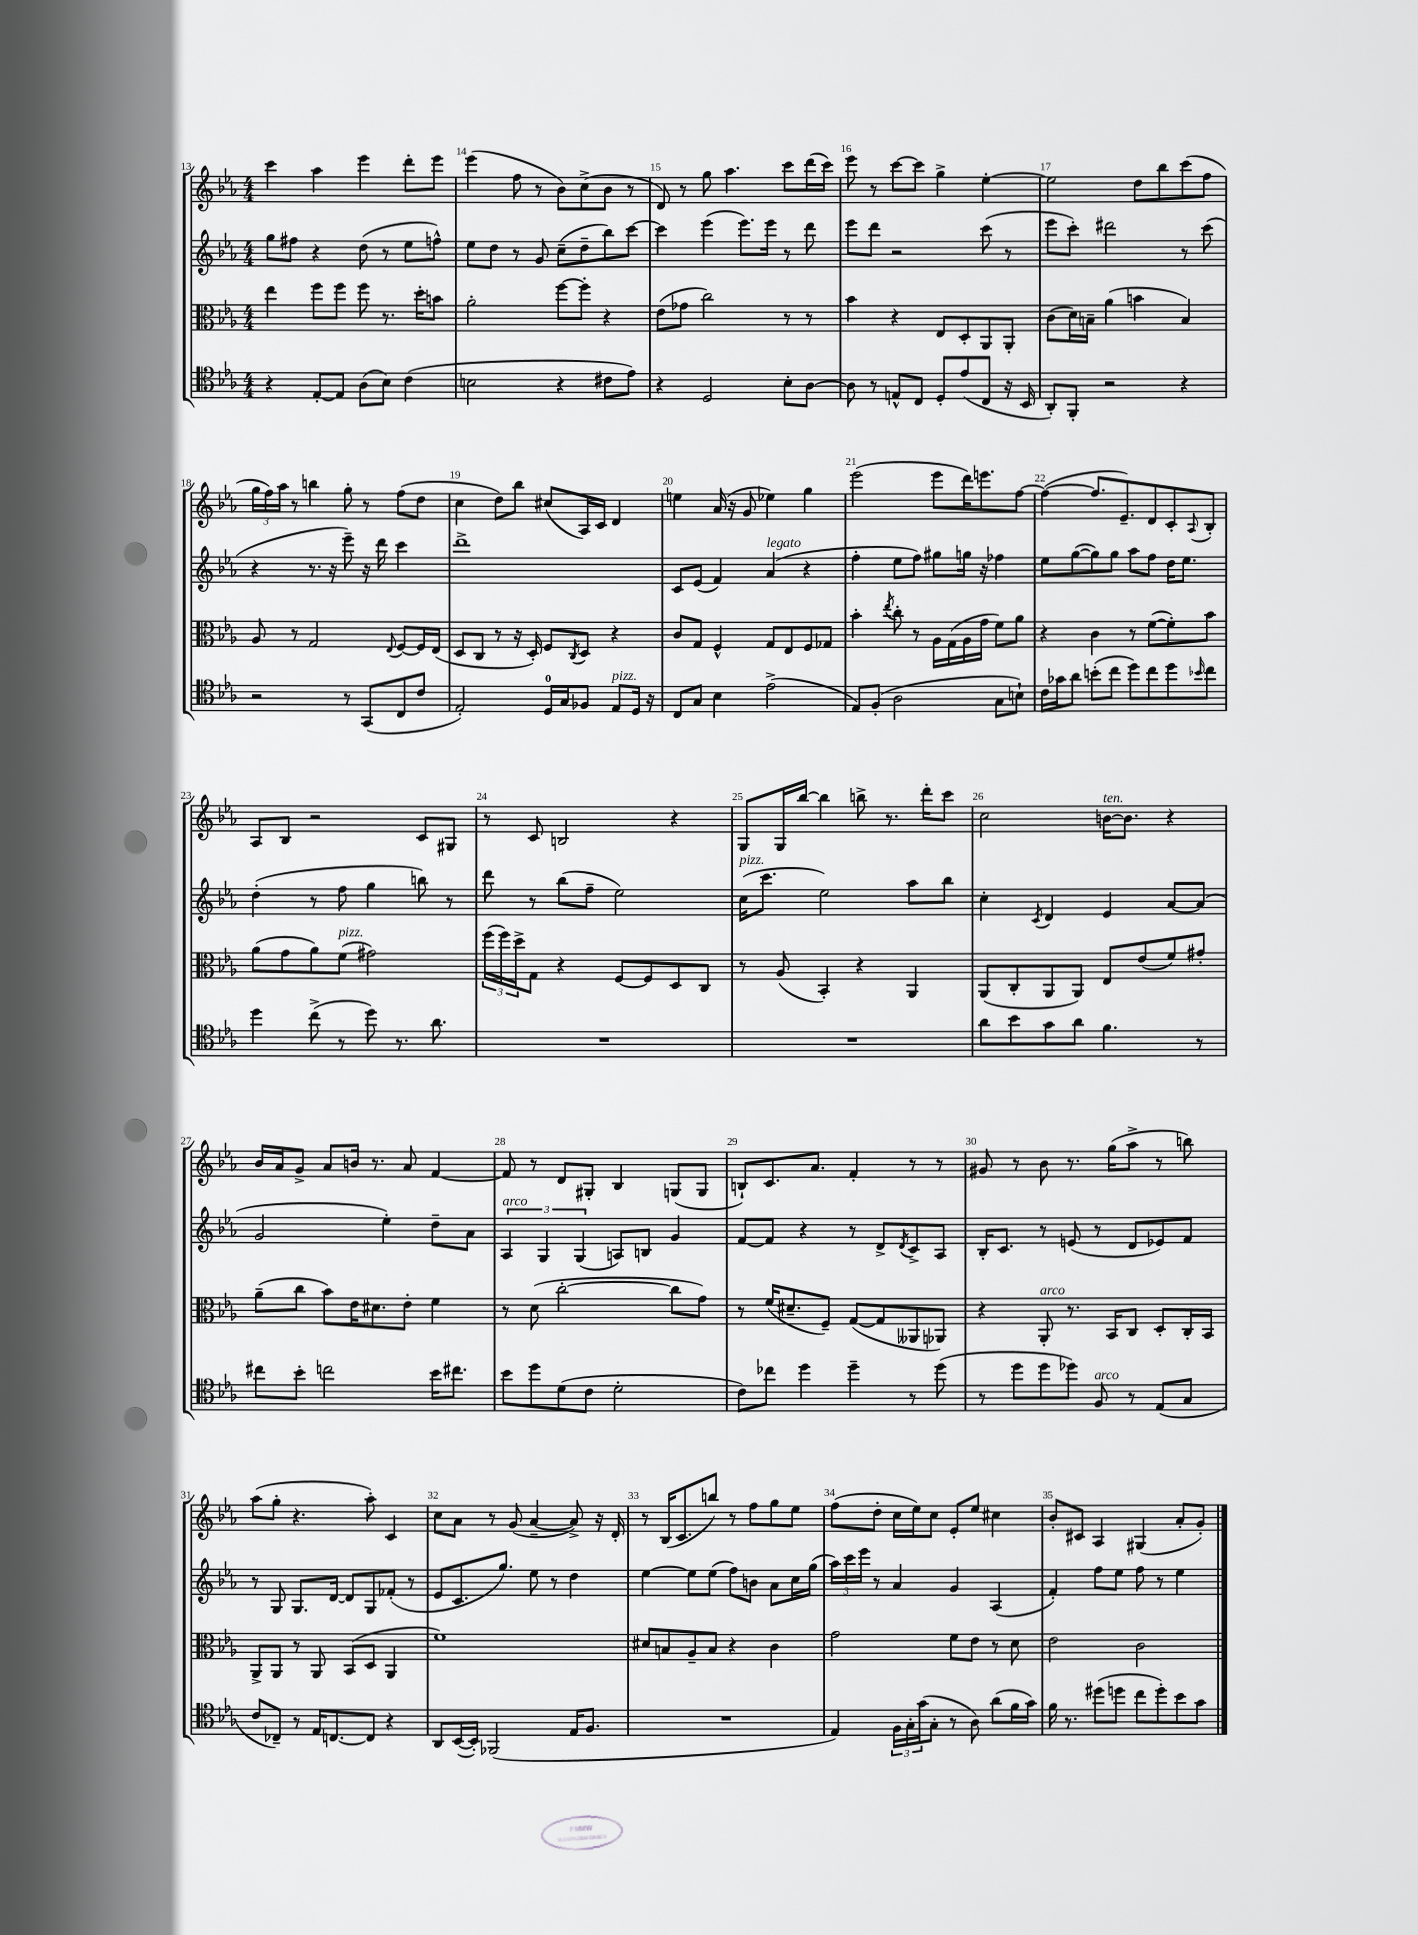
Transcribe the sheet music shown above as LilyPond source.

<<
\new StaffGroup <<
\new Staff = "s0" {
    \clef treble \key ees \major \numericTimeSignature \time 4/4
    c'''4 aes''4 ees'''4 d'''8-. ees'''8 |
    ees'''4( f''8 r8 bes'8) c''8->( bes'8 r8 |
    d'8) r8 g''8 aes''4. c'''8 d'''16( c'''16) |
    ees'''8 r8 c'''8~ c'''8 g''4-> ees''4~-. |
    ees''2 d''8 bes''8 c'''8( f''8 |
    \tuplet 3/2 { g''16 f''16) aes''16 } r8 b''4 g''8-. r8 f''8( d''8 |
    c''4 d''8) bes''8 cis''8( aes16) c'16 d'4 |
    e''4 aes'16( r16 g'8 ees''4) g''4 |
    ees'''2( ees'''8 d'''16) e'''8. f''8~ |
    f''4~( f''8. ees'8.--) d'8 c'8-. \appoggiatura { aes8 } bes8-. |
    aes8 bes8 r2 c'8 gis8 |
    r8 c'8 b2 r4 |
    g8 g16 bes''16~ bes''4 b''8-> r8. d'''16-. c'''8 |
    c''2 b'16~^\markup { \italic "ten." } b'8. r4 |
    bes'16 aes'16 g'8-> aes'8 b'16 r8. aes'8 f'4~ |
    f'8 r8 d'8 gis8-. bes4 g8( g8 |
    b8-!) c'8. aes'8. f'4-. r8 r8 |
    gis'8 r8 bes'8 r8. g''16( aes''8-> r8 b''8) |
    aes''8( g''8-. r4. aes''8-.) c'4 |
    c''8 aes'8 r8 g'8( aes'4~-- aes'8->) r16 d'16-. |
    r8 bes16( c'8. b''8) r8 f''8 g''8 ees''8 |
    f''8( d''8-. c''16 ees''16) c''8 ees'8-. ees''8 cis''4 |
    bes'8-. cis'8 aes4 gis4( aes'8-. g'8-.) \bar "|." |
}
\new Staff = "s1" {
    \clef treble \key ees \major \numericTimeSignature \time 4/4
    g''8 fis''8 r4 d''8( r8 ees''8 f''8-^) |
    ees''8 d''8 r8 g'8 c''8--( d''8-- bes''8) c'''8~ |
    c'''4 ees'''4( ees'''8.) ees'''16 r8 d'''8 |
    ees'''8 d'''8 r2 c'''8( r8 |
    ees'''8 c'''8-.) dis'''2 r8 c'''8( |
    r4 r8. r16 ees'''8--) r16 d'''16 c'''4 |
    d'''1-> |
    c'8 ees'8( f'4) aes'4^\markup { \italic "legato" }( r4 |
    f''4-. ees''8 f''8) gis''8 g''16 r16 fes''4 |
    ees''8 g''8~( g''8) g''8 aes''8 f''8 d''16 ees''8. |
    d''4-.( r8 f''8 g''4 b''8) r8 |
    d'''8 r8 bes''8( f''8-- ees''2) |
    c''16^\markup { \italic "pizz." }( c'''8. ees''2) aes''8 bes''8 |
    c''4-. \acciaccatura { c'8 } d'4 ees'4 aes'8~ aes'8( |
    g'2 ees''4-.) d''8-- aes'8 |
    \tuplet 3/2 { aes4^\markup { \italic "arco" } g4 g4( } a8) b8 g'4 |
    f'8~ f'8 r4 r8 d'8-> \acciaccatura { d'8 } c'8-> aes8 |
    bes16-. c'8. r8 e'8( r8 d'8 ees'8) f'8 |
    r8 g8 g8. d'16~ d'8 g8 fes'8-.( r8 |
    ees'8 c'8. g''8.) ees''8 r8 d''4 |
    ees''4~ ees''8 ees''8( f''8) b'8 aes'8 c''16 g''16( |
    \tuplet 3/2 { aes''16) c'''16 ees'''16 } r8 aes'4 g'4 aes4( |
    f'4-.) f''8 ees''8 f''8 r8 ees''4 \bar "|." |
}
\new Staff = "s2" {
    \clef alto \key ees \major \numericTimeSignature \time 4/4
    ees''4 f''8 f''8 f''8 r8. d''16-. b'8 |
    aes'2-. f''8~ f''8-. r4 |
    ees'8( ges'8 c''2) r8 r8 |
    bes'4 r4 ees8 d8-. aes,8 aes,8-. |
    c'8( d'16) b16-- aes'4( b'4 b4) |
    aes8 r8 g2 \appoggiatura { ees8 } f8~ f16 ees16( |
    d8 c8 r8 r16 d16-.) f8 \acciaccatura { c8 } d8 r4 |
    c'8 g8 f4-^ g8 ees8 f8 ges8 |
    bes'4-. \acciaccatura { ees''8 } c''8-. r8 aes16 g16( aes16 g'16 f'8) aes'8 |
    r4 c'4 r8 f'8~( f'8-.) bes'8 |
    aes'8( g'8 aes'8) f'8^\markup { \italic "pizz." }( gis'2) |
    \tuplet 3/2 { f''16( f''16) d''16-> } g8 r4 f8~ f8 d8 c8 |
    r8 aes8( bes,4-.) r4 aes,4 |
    aes,8( c8-. aes,8 aes,8) ees8 ees'8( f'8) gis'8-. |
    aes'8--( c''8 bes'8) ees'16 dis'8. ees'8-. f'4 |
    r8 d'8( c''2~-. c''8 g'8) |
    r8 f'16( dis'8.-- f8--) g8~( g8 aeses,8 aes,8) |
    r4 aes,8-.^\markup { \italic "arco" } r8. bes,16 c8 d8-. c16-. bes,16 |
    aes,8-> aes,8 r8 aes,8 bes,8( d8 aes,4 |
    f'1) |
    dis'8 b8 aes8-- b8 r4 c'4 |
    g'2 f'8 ees'8 r8 d'8 |
    ees'2 c'2 \bar "|." |
}
\new Staff = "s3" {
    \clef tenor \key ees \major \numericTimeSignature \time 4/4
    r4 ees8~-. ees8 aes8( bes8) c'4( |
    b2 r4 cis'8 ees'8) |
    r4 d2 bes8-. aes8~ |
    aes8 r8 e8-^ c8 d8-. ees'8( c8 r16 bes,16 |
    aes,8-.) f,8-. r2 r4 |
    r2 r8 g,8( c8 c'8 |
    ees2-.) d16-0 g16 fes8 ees8^\markup { \italic "pizz." } d16 r16 |
    c8 g8 bes4 ees'2->( |
    ees8) f8-.( aes2 g8 b8-!) |
    c'16 ges'16 aes'8 b'8-.( c''8 d''8) c''8 d''8 \grace { bes'16 } c''8 |
    d''4 c''8->( r8 d''8) r8. aes'8. |
    R1 |
    R1 |
    aes'8 bes'8 g'8 aes'8 f'4. r8 |
    cis''8 bes'8-. c''2 bes'16 cis''8. |
    bes'8 d''8 d'8( c'8 d'2-. |
    c'8) ces''8 d''4 d''4-- r8 d''8( |
    r8 d''8 d''8 des''8) f8^\markup { \italic "arco" } r8 ees8( g8 |
    c'8 ces8--) r8 ees16 c8.~ c8 r4 |
    aes,8 bes,16~( bes,16-.) fes,2( ees16 f8. |
    R1 |
    ees4) \tuplet 3/2 { f16 g16-. g'16( } g8-. r8 aes8) aes'8( f'16 g'16) |
    f'16 r8. dis''8( d''8 c''8 d''8-.) bes'8 g'8 \bar "|." |
}
>>
>>
\layout { \context { \Score currentBarNumber = #13 \override BarNumber.break-visibility = ##(#f #t #t) barNumberVisibility = #all-bar-numbers-visible } }
